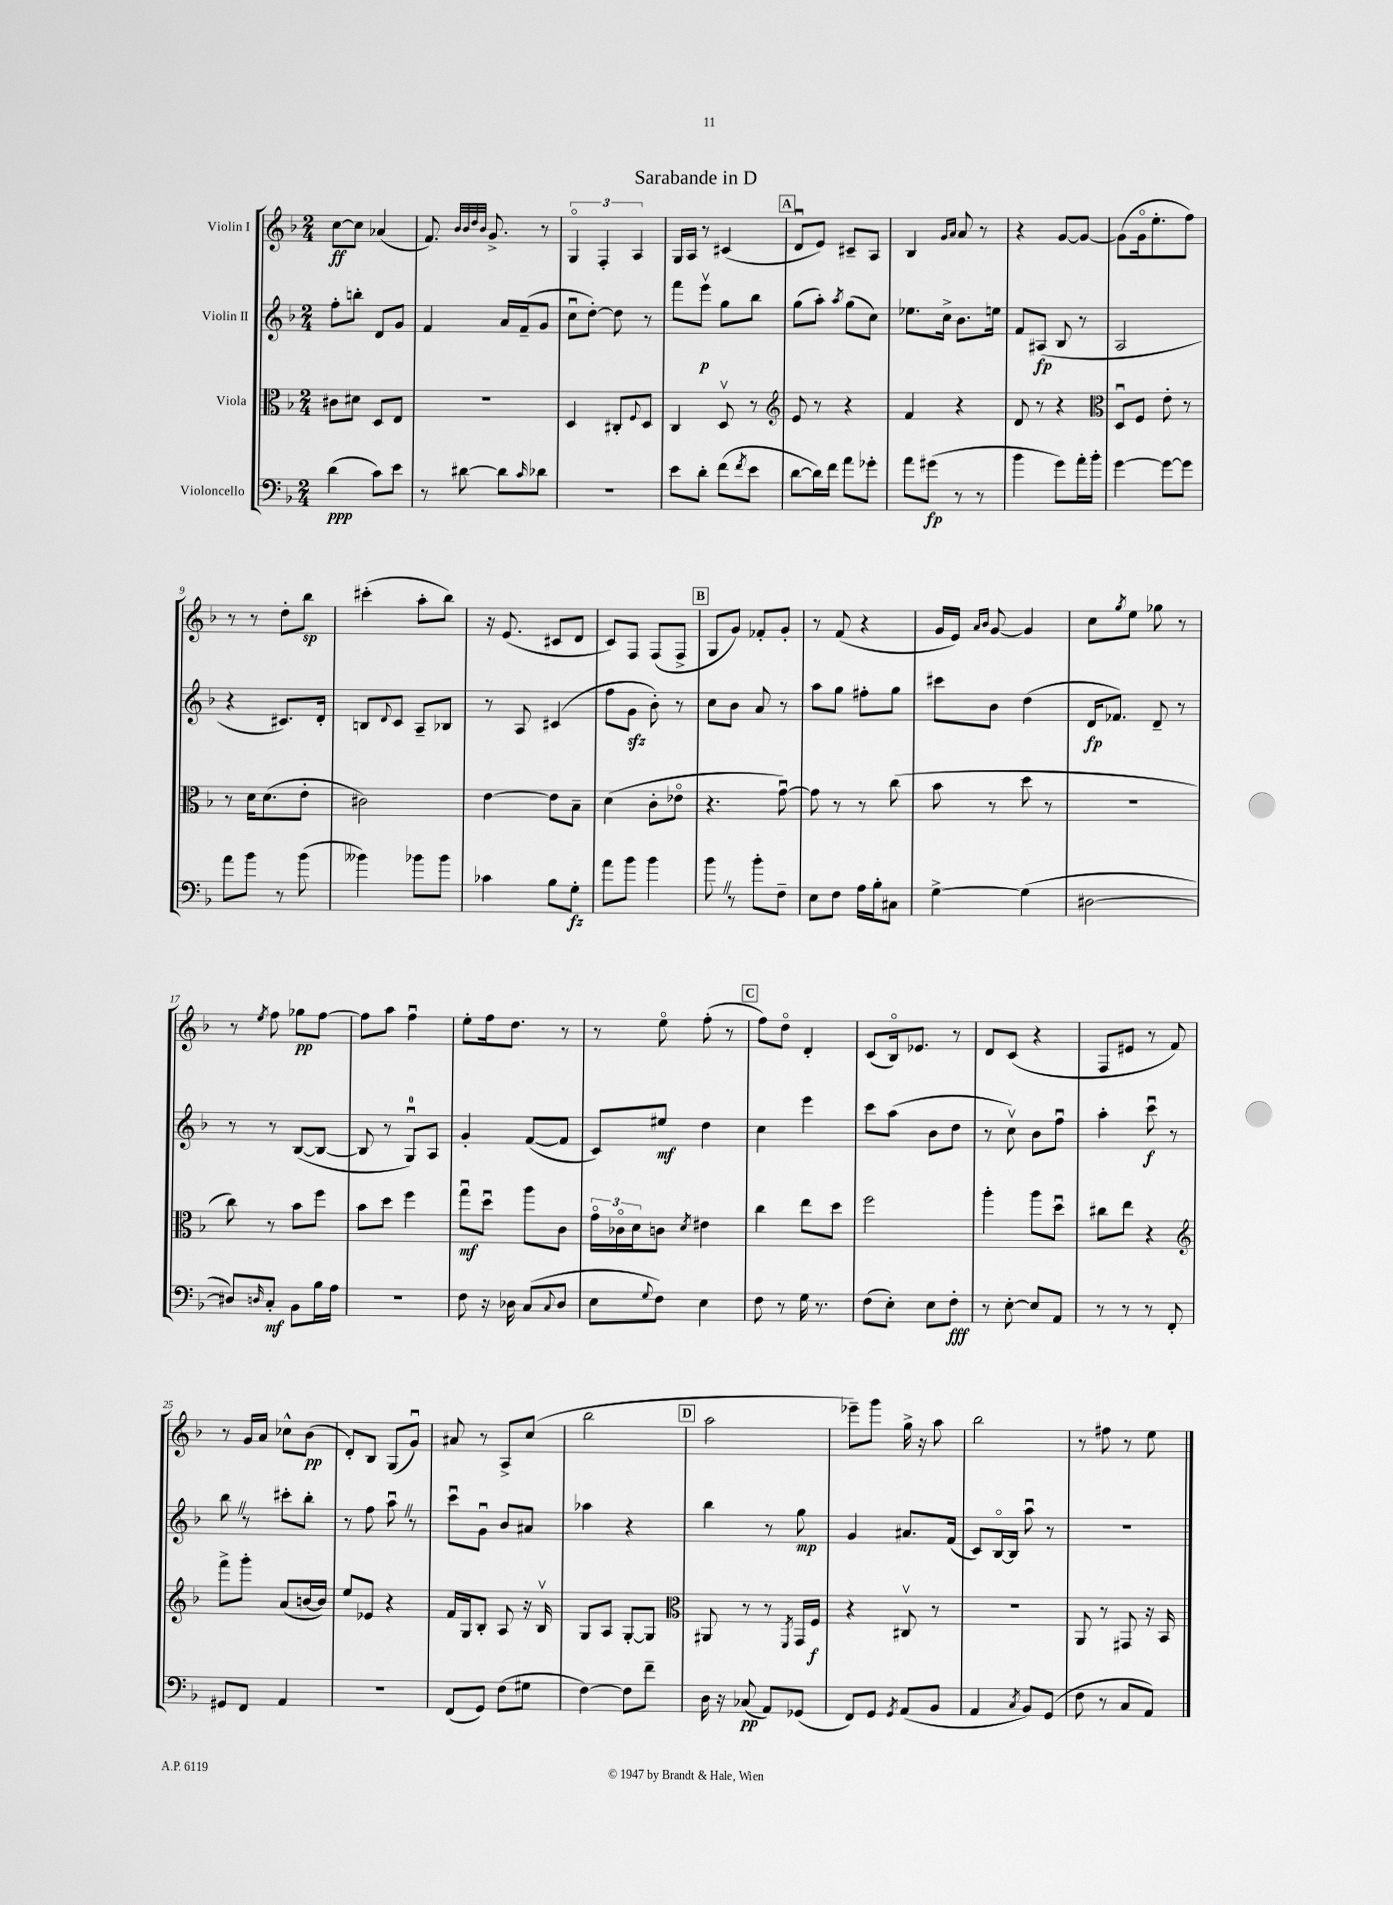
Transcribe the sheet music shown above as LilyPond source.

\header { title = "Sarabande in D" }
<<
\new StaffGroup <<
\new Staff = "s0" \with { instrumentName = "Violin I" } {
    \clef treble \key f \major \numericTimeSignature \time 2/4
    c''8~\ff c''8 aes'4( |
    f'8.) \grace { bes'32 bes'32 d''32 bes'32 } g'8.-> r8 |
    \tuplet 3/2 { g4\flageolet f4-. a4 } |
    g16 a16 r8 cis'4( |
    \mark \markup { \box "A" } d'8\downbow e'8) cis'8-- a8 |
    bes4 \grace { g'16 a'16 } a'8 r8 |
    r4 g'8~ g'8~ |
    g'8( g'16\flageolet e''8.-. f''8) |
    r8 r8 d''8-. bes''8\sp |
    cis'''4-.( a''8-. bes''8) |
    r16 e'8.( cis'8 d'8 |
    c'8) f8 f8( f8-> |
    \mark \markup { \box "B" } g8 g'8) fes'8-. g'8-. |
    r8 f'8( r4 |
    g'16 e'16) \grace { a'16 bes'16 } g'8~ g'4 |
    c''8 \acciaccatura { g''8 } e''8 ges''8 r8 |
    r8 \acciaccatura { e''8 } f''8 ges''8\pp f''8~ |
    f''8 a''8 f''4\downbow |
    e''8-. f''16 d''8. r8 |
    r8 e''8\flageolet f''8-.( r8 |
    \mark \markup { \box "C" } f''8) d''8\flageolet d'4-. |
    c'8( bes16\flageolet) ees'8. r8 |
    d'8 c'8( r4 |
    f8 eis'8 r8 f'8) |
    r8 g'16 a'16 ces''8-^ bes'8\pp( |
    d'8-.) bes8 g8( g'8\downbow) |
    ais'8 r8 a8-> c''8( |
    bes''2 |
    \mark \markup { \box "D" } a''2 |
    ees'''8--) g'''8 g''16-> r16 a''8 |
    bes''2 |
    r8 fis''8 r8 e''8 \bar "|." |
}
\new Staff = "s1" \with { instrumentName = "Violin II" } {
    \clef treble \key f \major \numericTimeSignature \time 2/4
    f''8-. b''8-. d'8 g'8 |
    f'4 a'16 f'16--( g'8 |
    c''8\downbow d''8~-.) d''8 r8 |
    f'''8 e'''8\upbow\p g''8 bes''8 |
    \mark \markup { \box "A" } g''8( a''8-.) \acciaccatura { a''8 } g''8( c''8) |
    ees''8. c''16-> bes'8. e''16 |
    f'8 ais8\fp( bes8 r8 |
    a2 |
    r4 cis'8.) d'16-. |
    b8 \appoggiatura { d'8 } c'8 a8-- bes8 |
    r8 a8 cis'4( |
    f''8 g'8\sfz bes'8-.) r8 |
    \mark \markup { \box "B" } c''8 bes'8 a'8 r8 |
    a''8 g''8 fis''8-. g''8 |
    cis'''8 bes'8 d''4( |
    d'16\fp fes'8.) d'8-- r8 |
    r8 r8 bes8~( bes8~ |
    bes8 r8 g8-0\downbow) a8 |
    g'4-. f'8~( f'8 |
    c'8) eis''8\mf d''4 |
    \mark \markup { \box "C" } c''4 e'''4 |
    c'''8 a''8( bes'8 d''8 |
    r8 c''8\upbow) bes'8 f''8\downbow |
    a''4-. c'''8\downbow\f r8 |
    bes''8 \once \override BreathingSign.text = \markup { \musicglyph "scripts.caesura.straight" } \breathe r8 cis'''8-. bes''8-. |
    r8 f''8 a''8\downbow \once \override BreathingSign.text = \markup { \musicglyph "scripts.caesura.straight" } \breathe r8 |
    c'''8\downbow g'8\downbow bes'8 ais'8 |
    aes''4 r4 |
    \mark \markup { \box "D" } bes''4 r8 g''8\mp |
    g'4 ais'8. f'16( |
    c'8) bes16~\flageolet bes16 a''8\downbow r8 |
    R2 \bar "|." |
}
\new Staff = "s2" \with { instrumentName = "Viola" } {
    \clef alto \key f \major \numericTimeSignature \time 2/4
    cis'8 dis'8 d8 e8 |
    R2 |
    d4 cis8-. \appoggiatura { f8 } d8 |
    c4 d8\upbow r8 |
    \mark \markup { \box "A" } \clef treble e'8 r8 r4 |
    f'4 r4 |
    d'8 r8 r4 |
    \clef alto d8\downbow f8 e'8-. r8 |
    r8 d'16 d'8.( e'8-. |
    cis'2) |
    e'4~ e'8 bes8-- |
    d'4( c'8-. ees'8\flageolet |
    \mark \markup { \box "B" } r4. g'8~\downbow) |
    g'8 r8 r8 c''8( |
    bes'8 r8 d''8 r8 |
    R2 |
    c''8) r8 bes'8 f''8 |
    bes'8 d''8 f''4 |
    g''8\downbow\mf d''8\downbow a''8 c'8 |
    \tuplet 3/2 { g'16\flageolet ces'16\flageolet d'16 } c'8 \acciaccatura { d'8 } eis'4 |
    \mark \markup { \box "C" } c''4 e''8 d''8 |
    f''2 |
    a''4-. a''8 d''8\downbow |
    cis''8 e''8 r4 |
    \clef treble f'''8-> g'''8-. a'8( b'16~ b'16) |
    e''8 ees'8 r4 |
    f'16 g16 bes8-. a8 r16 bes16\upbow |
    g8 a8 g8~-. g8 |
    \mark \markup { \box "D" } \clef alto ais,8 r8 r8 \acciaccatura { f,8 } g,16 f16\f |
    r4 cis8\upbow r8 |
    R2 |
    a,8 r8 gis,8 r16 bes,16 \bar "|." |
}
\new Staff = "s3" \with { instrumentName = "Violoncello" } {
    \clef bass \key f \major \numericTimeSignature \time 2/4
    d'4\ppp( c'8) e'8 |
    r8 dis'8~ dis'8 \grace { c'16 } des'8 |
    R2 |
    e'8 d'8-. f'8( \acciaccatura { f'8 } e'8 |
    \mark \markup { \box "A" } d'8~ d'16) f'16 a'8 ges'8-. |
    a'8 gis'8\fp( r8 r8 |
    bes'4 g'8) a'16-. bes'16-. |
    g'4~ g'8~ g'8 |
    a'8 bes'8 r8 bes'8( |
    beses'4) bes'8 bes'8 |
    ces'4 bes8 g8-.\fz |
    a'8 bes'8 bes'4 |
    \mark \markup { \box "B" } bes'8 \once \override BreathingSign.text = \markup { \musicglyph "scripts.caesura.straight" } \breathe r8 bes'8-. f8-- |
    e8 f8 a16 bes16-. cis8 |
    g4~-> g4( |
    dis2~ |
    dis8) \grace { d16 } c8-.\mf bes,8 bes16 a16 |
    R2 |
    f8 r16 des16 c8( \appoggiatura { c8 } des8 |
    e8 \appoggiatura { g8 } f8) e4 |
    \mark \markup { \box "C" } f8 r8 g16 r8. |
    f8( e8-.) e8 f8-.\fff |
    r8 e8~-. e8 a,8 |
    r8 r8 r8 f,8-. |
    gis,8 f,8 a,4 |
    r2 |
    f,8( g,8) f8( gis8 |
    f4~) f8 f'8-- |
    \mark \markup { \box "D" } d16 r16 ces8\pp( a,8) ges,8( |
    f,8) g,8 \acciaccatura { g,8 } a,8( bes,8 |
    a,4 \acciaccatura { c8 } bes,8) g,8( |
    f8 r8 c8 a,8) \bar "|." |
}
>>
>>
